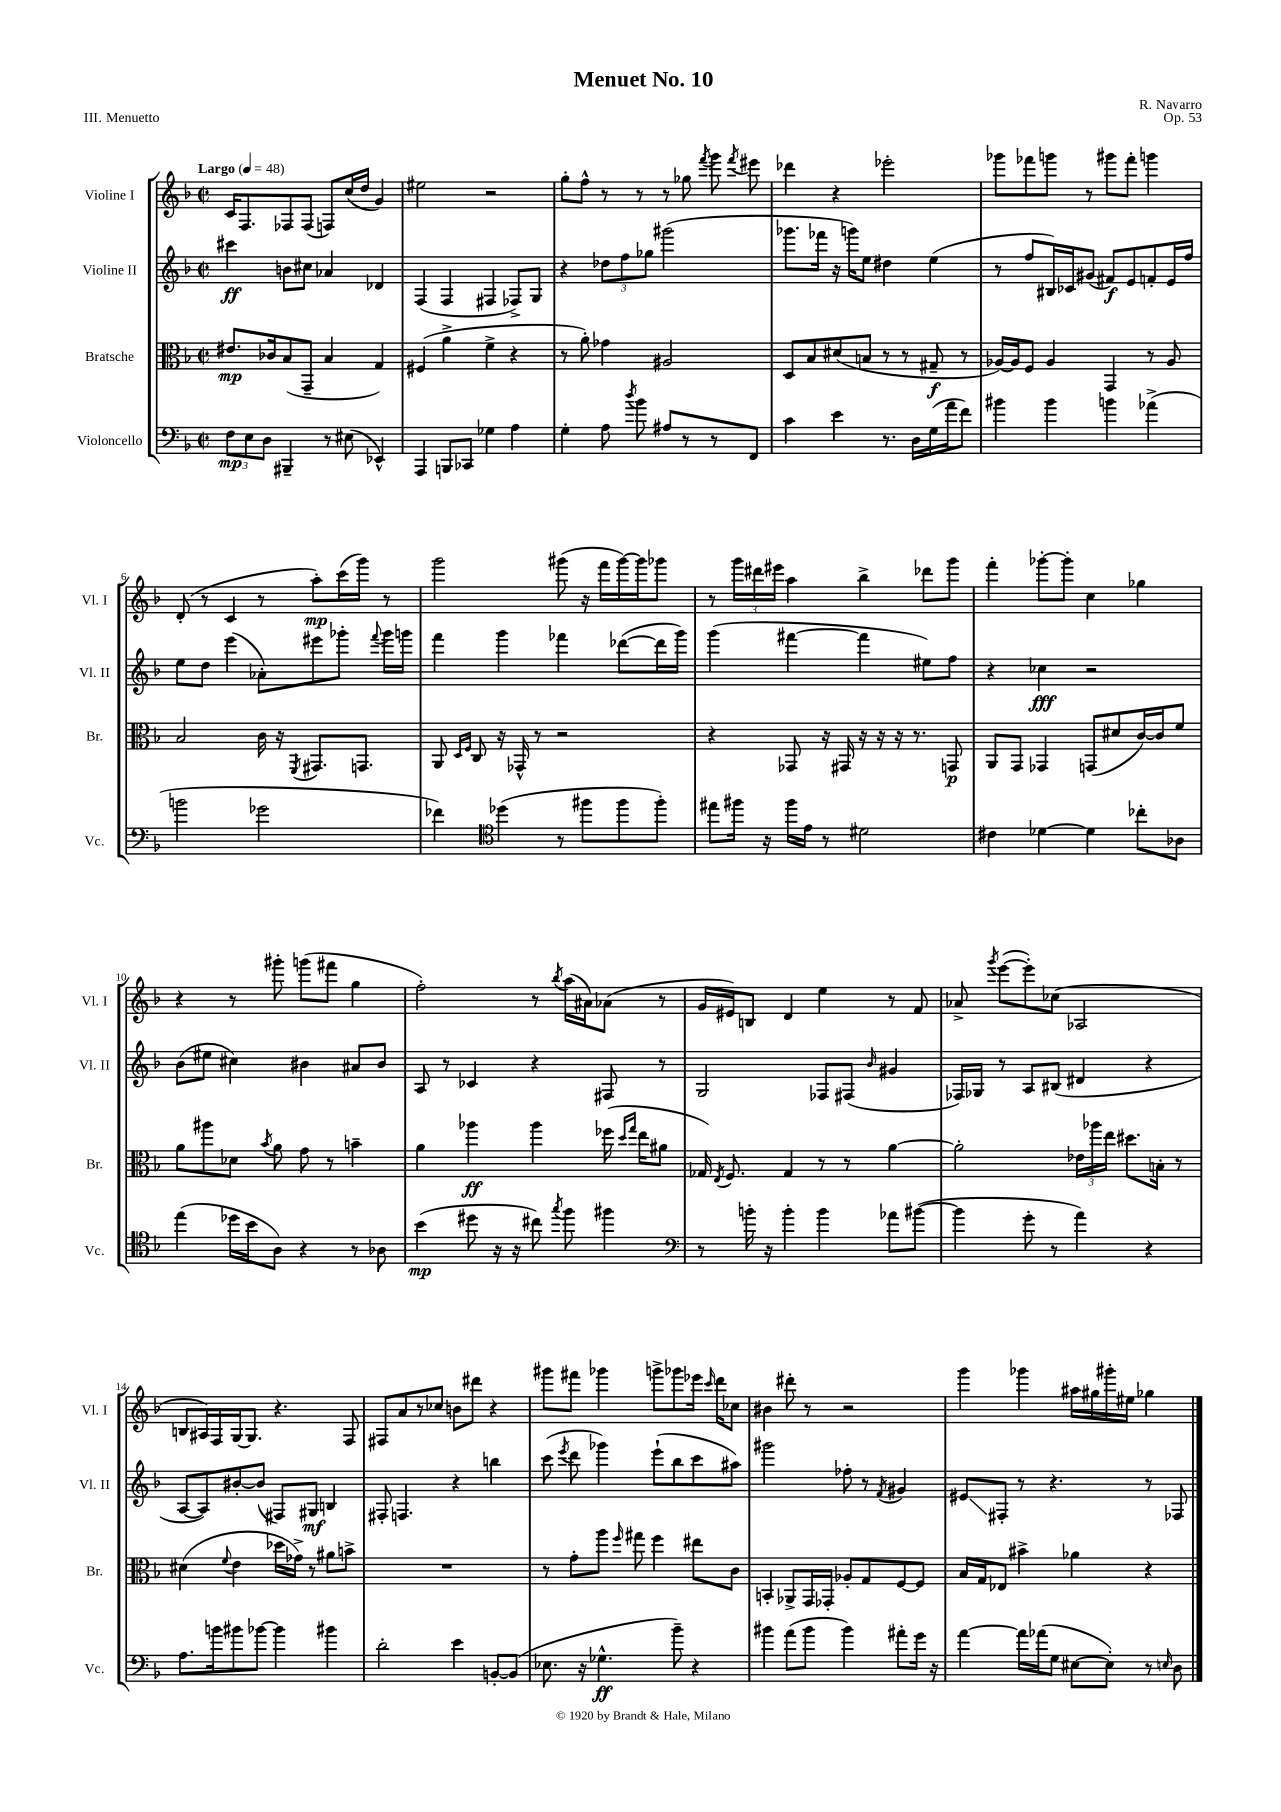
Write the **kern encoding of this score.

**kern	**kern	**kern	**kern
*staff4	*staff3	*staff2	*staff1
*clefF4	*clefC3	*clefG2	*clefG2
*k[b-]	*k[b-]	*k[b-]	*k[b-]
*M2/2	*M2/2	*M2/2	*M2/2
*met(c|)	*met(c|)	*met(c|)	*met(c|)
*MM48	*MM48	*MM48	*MM48
12F	8.e#	4ccc#	16c
.	.	.	8.F
12E	.	.	.
12D	.	.	.
.	16c-	.	.
4BBB#~	(8B-	8b	8F-
.	8GG~	8cc#	(8F-
8r	4B-	4a-	8F)
(8E#	.	.	(16cc
.	.	.	16dd
4EE-^^)	4G)	4d-	4g)
=	=	=	=
4AAA	(4F#	(4F	2ee#
8BBB	4a^	4F	.
8CC-	.	.	.
4G-	4f^	4F#	2r
4A	4r	8F-^)	.
.	.	8G	.
=	=	=	=
4G'	8r	4r	8gg'
.	8a')	.	8ff^^
8A	4g-	12dd-	8r
.	.	12ff	.
8qdd	.	.	.
8b-	.	.	8r
.	.	12gg-	.
8A#	2A#	(2ggg#	8r
8r	.	.	8gg-
.	.	.	8qfff
8r	.	.	8ggg
.	.	.	8qfff
8FF	.	.	8eee#
=	=	=	=
4c	8D	8.ggg-	4ddd-
.	8B-	.	.
.	.	16fff-	.
4e	(8d#	16r	4r
.	.	16ggg)	.
.	8B	8ee	.
8.r	8r	4dd#	2eee-'
.	8r	.	.
16D	.	.	.
(16G	8G#~	(4ee	.
16a	.	.	.
8f)	8r	.	.
=	=	=	=
4b#	[16A-)	8r	8ggg-
.	16A-]	.	.
.	8F	8ff	8fff-
4b#	4A-	16B#)	8ggg
.	.	16c-	.
.	.	(8g#	8r
4b	4GG	8f#)	8ggg#
.	.	8e	8fff-'
(4a-^	8r	8f'	4ggg
.	8A-	16e	.
.	.	16ff	.
=	=	=	=
2b	2B-	8ee	(8d'
.	.	8dd	8r
.	.	(4eee	4c
2g-	16c	8a-')	8r
.	16r	.	.
.	8qFF	.	.
.	8.GG#	8eee#	8aa')
.	.	8ggg-'	(16ccc
.	8.GG	.	16ggg)
.	.	8qqfff	.
.	.	16ggg-	8r
.	.	16ggg	.
=	=	=	=
4f-)	8AA	4fff	2ggg
.	16qqD	.	.
.	16qqF	.	.
.	8C	.	.
*clefC4	*	*	*
(4dd-	16r	4ggg	.
.	16GG-^^	.	.
.	8r	.	.
8r	2r	4fff-	(8ggg#
8ff#	.	.	16r
.	.	.	16fff
8ff#	.	([8ddd-	[16ggg#)
.	.	.	16ggg#]
8ff#')	.	16ddd-]	8ggg-
.	.	16ggg)	.
=	=	=	=
8ee#	4r	(4ggg	8r
16ff#	.	.	24ggg
.	.	.	24ddd#
16r	.	.	.
.	.	.	24eee#
16ff#	8GG-	[4fff#	4aa
16e	.	.	.
8r	16r	.	.
.	16GG#	.	.
2d#	16r	4fff#]	4bb-^
.	16r	.	.
.	16r	.	.
.	8.r	.	.
.	.	8ee#)	8ddd-
.	8GG	8ff	8ggg
=	=	=	=
4c#	8AA	4r	4fff'
.	8GG	.	.
[4d-	4GG-	4cc-	[8ggg-'
.	.	.	8ggg-']
4d-]	(8GG	2r	4cc
.	8d#	.	.
8cc-'	[16c)	.	4gg-
.	16c]	.	.
8A-	8f	.	.
=	=	=	=
(4ee	8a	(8b-	4r
.	8aa#	8ee#	.
16dd-	8d-	4cc#)	8r
16b-	.	.	.
.	8qb-	.	.
8A)	8a	.	8ggg#'
4r	8g	4b#	(8ggg
.	8r	.	8fff#
8r	4b~	8a#	4gg
8A-	.	8b#	.
=	=	=	=
(4b-	4a	8A	2ff')
.	.	8r	.
8dd#	4aa-	4c-	.
16r	.	.	.
16r	.	.	.
8cc#)	4aa-	4r	8r
8qgg	.	.	8qbb-
8ff	.	.	(16aa
.	.	.	16a#)
4ff#	(16ff-	8F#	(8a-
.	16qqdd	.	.
.	16qqgg	.	.
.	16ee	.	.
.	8a#	8r	8r
=	=	=	=
*clefF4	*	*	*
8r	16G-)	2G	16g
.	8qE	.	.
.	8.F	.	16e#)
16b'	.	.	8B
16r	.	.	.
4b'	4G-	.	4d
4b	8r	8F-	4ee
.	8r	(8F#	.
.	.	16qqb-	.
8a-	[4a	4g#	8r
([8b#	.	.	8f
=	=	=	=
4b#]	2a']	16F-)	8a-^
.	.	16G-	.
.	.	.	8qggg
.	.	8r	([8eee
8g'	.	8A	8eee'])
8r	.	(8B#	(8cc-
4a)	24e-	4d#	2A-
.	24aa-	.	.
.	24ee	.	.
.	8.dd#	.	.
4r	.	4r	.
.	16B'	.	.
.	8r	.	.
=	=	=	=
8.A	(4d#	[8A	8B
.	.	8A])	16A#)
16b	.	.	16F
.	8qqf	.	.
8b#	4e	[8b#'	[16G
.	.	.	8.G]
[8b-	.	(8b#]	.
4b-]	16dd-	8F#)	4.r
.	16g-^)	.	.
.	8r	8G#	.
4b#	8a#	4B	.
.	8b^	.	8F
=	=	=	=
2d'	1r	8F#'	8F#
.	.	4.F	8a
.	.	.	8r
.	.	.	8cc-
4e	.	4r	8b
.	.	.	8ddd#
[8BB'	.	4bb	4r
(8BB]	.	.	.
=	=	=	=
8.E-	8r	(8ccc	8ggg#
.	.	8qeee	.
.	8g'	8ddd	8fff#
16r	.	.	.
4.G-^^	8aa	4ggg-)	4ggg-
.	16qqff	.	.
.	8gg#	.	.
.	4ff	(8eee`	8ggg^
8b-~)	.	8bb-	8ggg-
4r	8ee#	8ccc	16eee-
.	.	.	16qqccc
.	.	.	16ddd
.	8c	8aa#)	8cc-
=	=	=	=
4b#	4BB'	2ggg#	4b#
(8a	8AA-^	.	8ddd#'
8b#	16GG	.	8r
.	16GG-'	.	.
4b#)	8A-'	8ff-'	2r
.	8G	8r	.
.	.	8qf	.
8a#'	[8F	4g#	.
16g	8F]	.	.
16r	.	.	.
=	=	=	=
[4a	16B-	8e#	4ggg
.	16G	.	.
.	8E-	8F#'	.
16a]	4b#^	8r	4ggg-
(16a-	.	.	.
8G	.	4.r	.
[8E#	4a-	.	16aa#
.	.	.	16gg#
8E#'])	.	.	16ggg#'
.	.	.	16ee#
8r	4r	8r	4gg-
16qqE	.	.	.
8D	.	8F-	.
==	==	==	==
*-	*-	*-	*-
